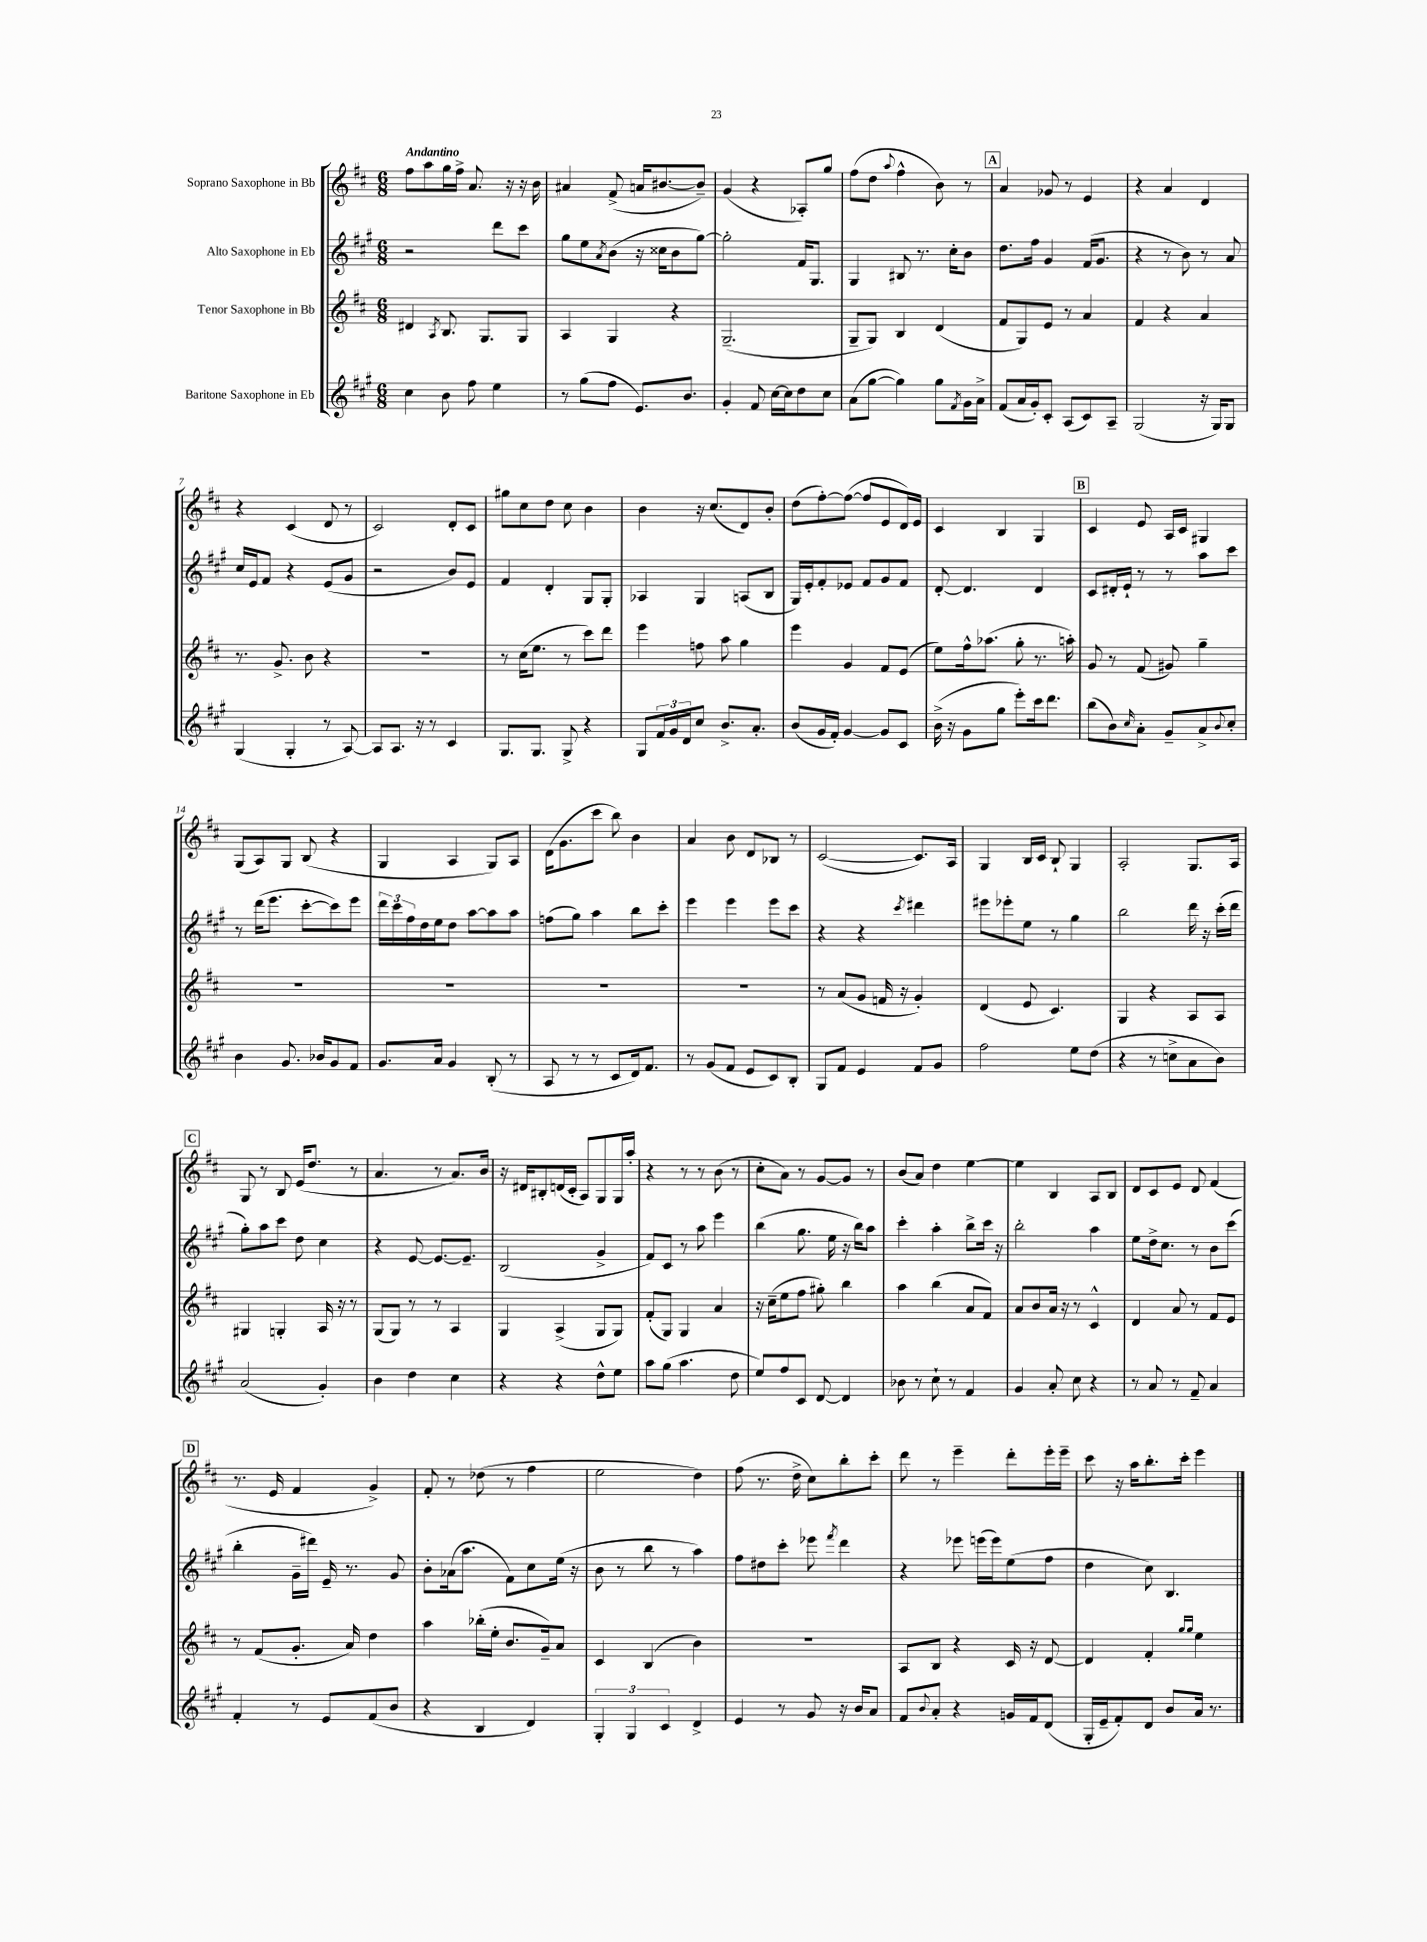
<<
\new StaffGroup <<
\new Staff = "s0" \with { instrumentName = "Soprano Saxophone in Bb" } {
    \clef treble \key d \major \numericTimeSignature \time 6/8 \tempo "Andantino"
    fis''8 a''8 g''16 fis''16-> a'8. r16 r16 b'16 |
    ais'4 fis'8->( a'16 bis'8.~ bis'8--) |
    g'4( r4 aes8-.) g''8 |
    fis''8( d''8 \appoggiatura { a''8 } fis''4-^ b'8) r8 |
    \mark \markup { \box "A" } a'4 ges'8 r8 e'4 |
    r4 a'4 d'4 |
    r4 cis'4( d'8 r8 |
    cis'2) d'8-. cis'8 |
    gis''8 cis''8 d''8 cis''8 b'4 |
    b'4 r16 cis''8.( d'8) b'8-. |
    d''8( fis''8~-.) fis''8~( fis''8 e'8 d'16) e'16 |
    cis'4 b4 g4 |
    \mark \markup { \box "B" } cis'4 e'8 a16 cis'16 gis4 |
    g8( a8) g8 b8( r4 |
    g4 a4 g8) a8 |
    d'16( g'8. cis'''8 b''8) b'4 |
    a'4 b'8 d'8 bes8 r8 |
    cis'2~( cis'8.) a16 |
    g4 b16 cis'16 b8-! g4 |
    a2-. g8. a16 |
    \mark \markup { \box "C" } g8 r8 b8 e'16( d''8. r8 |
    a'4. r8 a'8.) b'16 |
    r16 dis'16 bis8-. d'16( cis'16-. a8) g8 g16 a''16-. |
    r4 r8 r8 b'8( r8 |
    cis''8-. a'8) r8 g'8~ g'8 r8 |
    b'8( a'8) d''4 e''4~ |
    e''4 b4 a8 b8 |
    d'8 cis'8 e'8 d'8 fis'4( |
    \mark \markup { \box "D" } r8. e'16 fis'4 g'4->) |
    fis'8-. r8 des''8( r8 fis''4 |
    e''2 d''4) |
    fis''8( r8. d''16-> cis''8) b''8-. cis'''8-. |
    d'''8 r8 e'''4-- d'''8-. e'''16-. e'''16-- |
    cis'''8 r16 a''16 b''8.-. cis'''16-. e'''4 \bar "|." |
}
\new Staff = "s1" \with { instrumentName = "Alto Saxophone in Eb" } {
    \clef treble \key a \major \numericTimeSignature \time 6/8
    r2 d'''8 cis'''8 |
    gis''8 e''8 \acciaccatura { a'8 } b'8( r16 cisis''16 b'8 gis''8~) |
    gis''2-. fis'16 gis8. |
    gis4 bis8 r8. cis''16-. b'8 |
    \mark \markup { \box "A" } d''8. fis''16 gis'4 fis'16( gis'8. |
    r4 r8 b'8) r8 a'8 |
    cis''16 e'16 fis'8 r4 e'8( gis'8 |
    r2 b'8) e'8 |
    fis'4 d'4-. gis8 gis8-. |
    aes4 gis4 a8( b8 |
    gis16) e'16-. fis'8-. ees'8 fis'8 gis'8 fis'8 |
    d'8~-. d'4. d'4 |
    \mark \markup { \box "B" } cis'8 dis'16-. e'16-! r8 r8 a''8 cis'''8 |
    r8 d'''16( e'''8. cis'''8~-. cis'''8) e'''8 |
    \tuplet 3/2 { d'''16 cis'''16 fis''16 } d''16 e''16 d''8 a''8~ a''8 a''8 |
    f''8( gis''8) a''4 b''8 cis'''8-. |
    e'''4 e'''4 e'''8 cis'''8 |
    r4 r4 \acciaccatura { cis'''8 } dis'''4 |
    eis'''8 ees'''8-. e''8 r8 gis''4 |
    b''2 d'''16 r16 cis'''16-.( d'''16 |
    \mark \markup { \box "C" } gis''8-.) a''8 cis'''8 d''8 cis''4 |
    r4 e'8~ e'8.~ e'8.-- |
    b2( gis'4-> |
    fis'8) cis'8 r8 a''8 e'''4 |
    b''4( gis''8. e''16 r16 b''16) a''8 |
    cis'''4-. a''4-. b''8-> cis'''16 r16 |
    b''2-. a''4 |
    e''8 d''16-> cis''8. r8 b'8 cis'''8( |
    \mark \markup { \box "D" } b''4-. gis'16-- dis'''16) e'16-- r8. gis'8 |
    b'8-. aes'16( a''8. fis'8) cis''8 e''16( r16 |
    b'8 r8 b''8 r8 a''4) |
    fis''8 dis''8 cis'''8-. ees'''8 \acciaccatura { fis'''8 } d'''4 |
    r4 ees'''8 e'''16( e'''16) e''8( fis''8 |
    d''4 cis''8) b4. \bar "|." |
}
\new Staff = "s2" \with { instrumentName = "Tenor Saxophone in Bb" } {
    \clef treble \key d \major \numericTimeSignature \time 6/8
    dis'4 \acciaccatura { a8 } b8. g8. g8 |
    a4 g4 r4 |
    g2.--( |
    g8-- g8) b4 d'4( |
    \mark \markup { \box "A" } fis'8 g8) e'8 r8 a'4 |
    fis'4 r4 a'4 |
    r8. g'8.-> b'8 r4 |
    R2. |
    r8 cis''16( e''8. r8 cis'''8) d'''8 |
    e'''4 f''8 a''8 g''4 |
    e'''4 g'4 fis'8 e'8( |
    e''8) fis''16-^ aes''8.( g''8-. r8. a''16-.) |
    \mark \markup { \box "B" } g'8 r8 fis'8( gis'8) g''4-- |
    R2. |
    R2. |
    R2. |
    R2. |
    r8 a'8( g'8 f'16 r16 g'4-.) |
    d'4( e'8 cis'4.) |
    g4 r4 a8 a8 |
    \mark \markup { \box "C" } gis4 g4-. a16 r16 r8 |
    g8( g8) r8 r8 a4 |
    g4 a4->( g8 g8) |
    fis'8-.( g8) g4 a'4 |
    r16 cis''16--( e''8 fis''8 gis''8-.) b''4 |
    a''4 b''4( a'8 fis'8) |
    a'8 b'8 a'16 r16 r8 cis'4-^ |
    d'4 a'8 r8 fis'8 e'8 |
    \mark \markup { \box "D" } r8 fis'8( g'8.-. a'16) d''4 |
    a''4 bes''16-.( e''16-. b'8. g'16--) a'8 |
    cis'4 b4( b'4) |
    R2. |
    a8 b8 r4 cis'16 r16 d'8~ |
    d'4 fis'4-. \grace { g''16 g''16 } e''4 \bar "|." |
}
\new Staff = "s3" \with { instrumentName = "Baritone Saxophone in Eb" } {
    \clef treble \key a \major \numericTimeSignature \time 6/8
    cis''4 b'8 fis''8 e''4 |
    r8 gis''8( fis''8 e'8.) b'8. |
    gis'4-. fis'8 cis''16~ cis''16 d''8 cis''8 |
    a'8( gis''8~ gis''4) gis''8 \acciaccatura { fis'8 } gis'16 a'16-> |
    \mark \markup { \box "A" } fis'8( a'16 gis'16-.) cis'8-. a8( cis'8) a8-- |
    gis2( r16 gis16) gis8 |
    gis4( gis4-. r8 a8~) |
    a8 a8. r16 r8 cis'4 |
    gis8. gis8. gis8-> r4 |
    gis8 \tuplet 3/2 { fis'16 gis'16 d'16 } cis''8 b'8.-> a'8.-. |
    b'8( gis'16 fis'16-.) gis'4~ gis'8 cis'8 |
    b'16->( r16 gis'8 gis''8 e'''8-.) cis'''16 d'''8. |
    \mark \markup { \box "B" } b''8( b'8) \grace { cis''16 } a'8-. gis'8-- a'8-> \appoggiatura { b'8 } cis''8-. |
    b'4 gis'8. bes'16 gis'8 fis'8 |
    gis'8. a'16 gis'4 b8-.( r8 |
    a8 r8 r8 cis'8 d'16) fis'8. |
    r8 gis'8( fis'8 e'8 cis'8) b8-. |
    gis8 fis'8 e'4 fis'8 gis'8 |
    fis''2 e''8 d''8( |
    r4 r8 c''8-> a'8 b'8) |
    \mark \markup { \box "C" } a'2( gis'4-.) |
    b'4 d''4 cis''4 |
    r4 r4 d''8-^ e''8 |
    a''8 gis''8( a''4. d''8 |
    e''8) fis''8 cis'8 d'8~ d'4 |
    bes'8 r8 cis''8-! r8 fis'4 |
    gis'4 a'8-. cis''8 r4 |
    r8 a'8 r8 fis'8-- a'4 |
    \mark \markup { \box "D" } fis'4-. r8 e'8 fis'8( b'8 |
    r4 b4 d'4) |
    \tuplet 3/2 { gis4-. gis4 cis'4 } d'4-> |
    e'4 r8 gis'8 r16 b'16 a'8 |
    fis'8 \appoggiatura { b'8 } a'8-. r4 g'16 fis'16 d'8( |
    gis16-. e'16-- fis'8-.) d'8 b'8 a'16 r8. \bar "|." |
}
>>
>>
